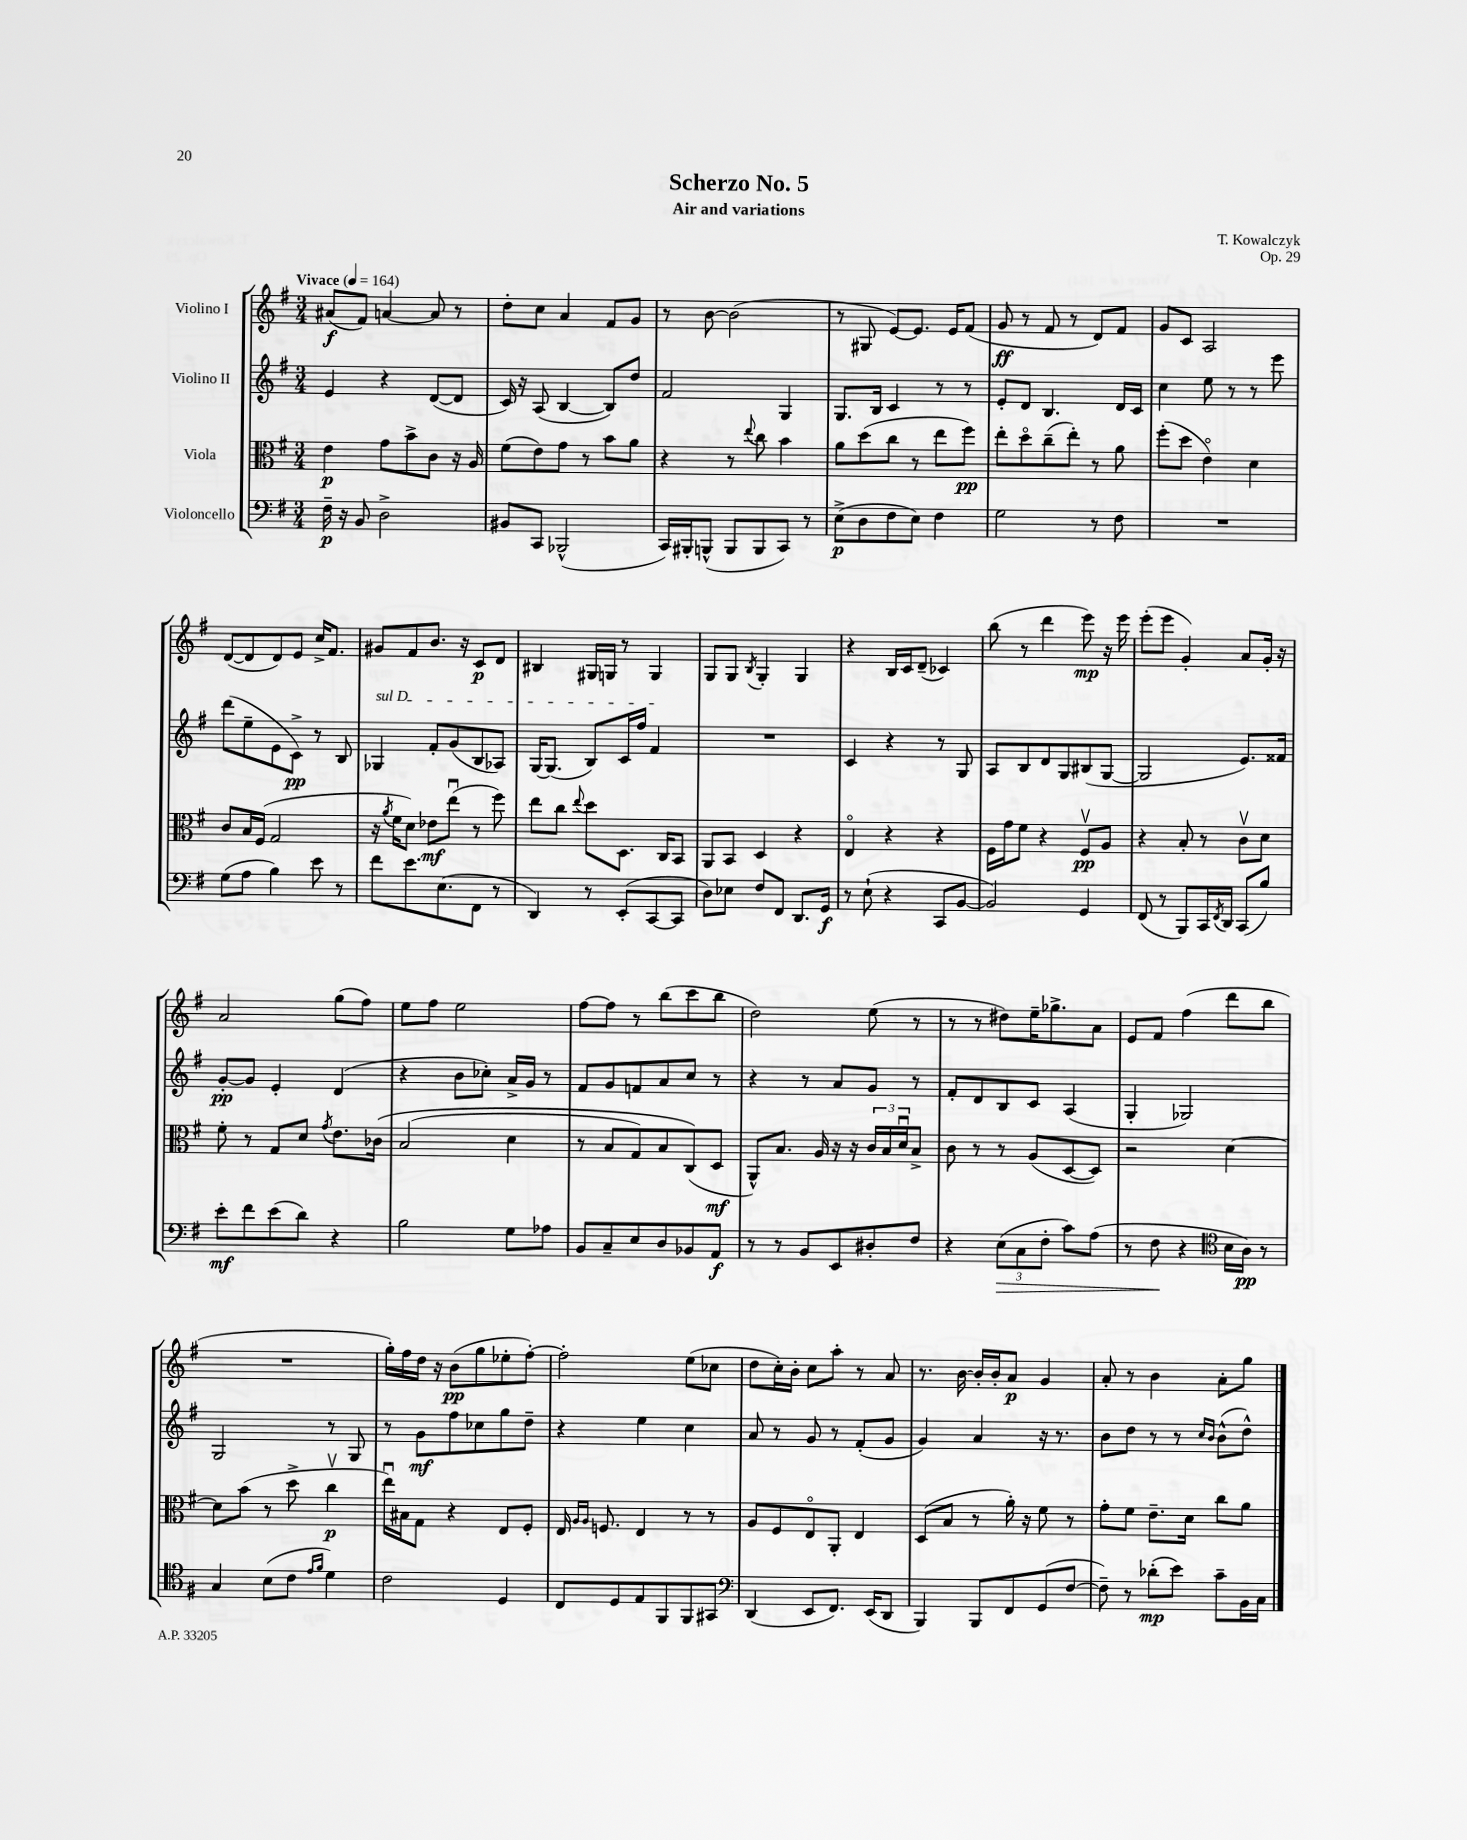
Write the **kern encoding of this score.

**kern	**dynam	**kern	**dynam	**kern	**dynam	**kern	**dynam
*part4	*part4	*part3	*part3	*part2	*part2	*part1	*part1
*staff4	*staff4	*staff3	*staff3	*staff2	*staff2	*staff1	*staff1
*I"Violoncello	*	*I"Viola	*	*I"Violino II	*	*I"Violino I	*
*clefF4	*	*clefC3	*	*clefG2	*	*clefG2	*
*k[f#]	*	*k[f#]	*	*k[f#]	*	*k[f#]	*
*M3/4	*	*M3/4	*	*M3/4	*	*M3/4	*
*MM164	*	*MM164	*	*MM164	*	*MM164	*
=1	=1	=1	=1	=1	=1	=1	=1
!	!	!	!	!	!	!LO:TX:a:B:t=Vivace	!
16F#~\	p	4e\	p	4e/	.	(8a#X/L	f
16r	.	.	.	.	.	.	.
8BB/	.	.	.	.	.	8f#/J)	.
2D^\	.	8g\L	.	4r	.	[4an/	.
.	.	8b^\	.	.	.	.	.
.	.	8c\J	.	([8d/L	.	8a/]	.
.	.	16r	.	8d/J]	.	8r	.
.	.	16A/	.	.	.	.	.
=2	=2	=2	=2	=2	=2	=2	=2
8BB#X/L	.	(8f#\L	.	16c/)	.	8dd'\L	.
.	.	.	.	16r	.	.	.
8CC/J	.	8e\)	.	(8A/	.	8cc\J	.
(2BBB-X^^/	.	8g\J	.	[4B/	.	4a/	.
.	.	8r	.	.	.	.	.
.	.	8b\L	.	8B/L])	.	8f#/L	.
.	.	8a\J	.	8dd/J	.	8g/J	.
=3	=3	=3	=3	=3	=3	=3	=3
16CC/LL)	.	4r	.	2f#/	.	8r	.
16BBB#X'/J	.	.	.	.	.	.	.
(8BBBn^^/J	.	.	.	.	.	[8b\	.
8BBB/L	.	8r	.	.	.	(2b\]	.
.	.	8qqee/	.	.	.	.	.
8BBB/	.	8cc\	.	.	.	.	.
8CC/J)	.	4b\	.	4G/	.	.	.
8r	.	.	.	.	.	.	.
=4	=4	=4	=4	=4	=4	=4	=4
(8E^\L	p	8a\L	.	8.G/L	.	8r	.
8D\	.	(8dd\	.	.	.	8G#X/	.
.	.	.	.	16B/Jk	.	.	.
8F#\	.	8cc\J	.	4c/	.	[8e/L)	.
8E\J)	.	8r	.	.	.	8.e/J]	.
4F#\	.	8ee\L	.	8r	.	.	.
.	.	.	.	.	.	16e/KL	.
.	.	8ff#\J)	pp	8r	.	(8f#/J	.
=5	=5	=5	=5	=5	=5	=5	=5
2G\	.	8ee'\L	.	8e'/L	.	8g/	ff
.	.	8dd\	.	8d/J	.	8r	.
.	.	(8cc~\	.	4.B/	.	8f#/	.
.	.	8ee'\J)	.	.	.	8r	.
8r	.	8r	.	.	.	8d/L)	.
8F#\	.	8a\	.	16d/LL	.	8f#/J	.
.	.	.	.	16c/JJ	.	.	.
=6	=6	=6	=6	=6	=6	=6	=6
2.r	.	(8ff#'\L	.	4cc\	.	8g/L	.
.	.	8dd\J	.	.	.	8c/J	.
.	.	4e\)	.	8ee\	.	2A/	.
.	.	.	.	8r	.	.	.
.	.	4d\	.	8r	.	.	.
.	.	.	.	8eee\	.	.	.
!!LO:LB:g=z
=7	=7	=7	=7	=7	=7	=7	=7
(8G\L	.	8c/L	.	(8ddd\L	.	([8d/L	.
8A\J	.	16B/L	.	8ee~\	.	8d/]	.
.	.	(16F#/JJ	.	.	.	.	.
4B\)	.	2G/	.	8e\	.	8d/)	.
.	.	.	.	8c^\J)	pp	8e/J	.
8e\	.	.	.	8r	.	16cc^/KL	.
.	.	.	.	.	.	8.f#/J	.
8r	.	.	.	8B/	.	.	.
=8	=8	=8	=8	=8	=8	=8	=8
!	!	!	!	!LO:TX:a:i:t=sul D	!	!	!
8f#\L	.	16r	.	4G-X/	.	8g#X/L	.
.	.	8qa/	.	.	.	.	.
.	.	16f#\KL	.	.	.	.	.
8.e\	.	8d\J)	.	.	.	8f#/	.
.	.	8e-X\L	mf	8f#'/L	.	8.b/J	.
(8.E\	.	.	.	.	.	.	.
.	.	(8eeu\J	.	(8g/	.	.	.
.	.	.	.	.	.	16r	.
8FF#\J	.	8r	.	8B/	.	8c/L	p
8r	.	8ff#\)	.	8A-X/J)	.	8d/J	.
=9	=9	=9	=9	=9	=9	=9	=9
4DD/)	.	8ee\L	.	[16G/KL	.	4B#X/	.
.	.	.	.	(8.G/J]	.	.	.
.	.	8cc\J	.	.	.	.	.
.	.	8qqee/	.	.	.	.	.
8r	.	8dd\L	.	8B/L)	.	16G#X/LL	.
.	.	.	.	.	.	16Gn/JJ	.
(8EE'/L	.	8.D\J	.	16c/L	.	8r	.
.	.	.	.	16ff#/JJ	.	.	.
[8CC/	.	.	.	4f#/	.	4G/	.
.	.	16C/KL	.	.	.	.	.
8CC/J]	.	8BB/J	.	.	.	.	.
=10	=10	=10	=10	=10	=10	=10	=10
8D\L)	.	8AA/L	.	2.r	.	8G/L	.
8E-X\J	.	8BB/J	.	.	.	8G/J	.
.	.	.	.	.	.	8qB/	.
8F#/L	.	4D/	.	.	.	4G'/	.
8FF#/J	.	.	.	.	.	.	.
8.DD/L	.	4r	.	.	.	4G/	.
16GG/Jk	f	.	.	.	.	.	.
=11	=11	=11	=11	=11	=11	=11	=11
8r	.	4E/	.	4c/	.	4r	.
(8E`\	.	.	.	.	.	.	.
4r	.	4r	.	4r	.	16B/LL	.
.	.	.	.	.	.	16c/J	.
.	.	.	.	.	.	(8d~/J	.
8CC/L	.	4r	.	8r	.	4c-X/)	.
[8BB/J	.	.	.	8G/	.	.	.
=12	=12	=12	=12	=12	=12	=12	=12
2BB/])	.	16F#\LL	.	8A/L	.	(8bb\	.
.	.	16g\J	.	.	.	.	.
.	.	8f#\J	.	8B/	.	8r	.
.	.	4r	.	8d/	.	4ddd\	.
.	.	.	.	8G/	.	.	.
4GG/	.	8F#v/L	pp	(8B#X/	.	8eee\)	mp
.	.	8A/J	.	[8G/J	.	16r	.
.	.	.	.	.	.	16eee\	.
=13	=13	=13	=13	=13	=13	=13	=13
(8FF#/	.	4r	.	2G/]	.	(8eee'\L	.
8r	.	.	.	.	.	8eee\J	.
8BBB/L)	.	8B'/	.	.	.	4g'/)	.
16CC/L	.	8r	.	.	.	.	.
8qFF#/	.	.	.	.	.	.	.
16DD/JJ	.	.	.	.	.	.	.
(8CC/L	.	8cv\L	.	8.e/L)	.	8a/L	.
8B/J)	.	8d\J	.	.	.	16g'/Jk	.
.	.	.	.	16f##X/Jk	.	16r	.
!!LO:LB:g=z
=14	=14	=14	=14	=14	=14	=14	=14
8e'\L	mf	8f#'\	.	[8g'/L	pp	2a/	.
8f#\	.	8r	.	8g/J]	.	.	.
(8e\	.	8G/L	.	4e'/	.	.	.
8d\J)	.	8d/J	.	.	.	.	.
.	.	8qg/	.	.	.	.	.
4r	.	8.e\L	.	(4d/	.	(8gg\L	.
.	.	.	.	.	.	8ff#\J)	.
.	.	(16c-X\Jk	.	.	.	.	.
=15	=15	=15	=15	=15	=15	=15	=15
2B\	.	(2B/	.	4r	.	8ee\L	.
.	.	.	.	.	.	8ff#\J	.
.	.	.	.	8b\L	.	2ee\	.
.	.	.	.	8cc-X'\J)	.	.	.
8G\L	.	4d\	.	16a^/LL	.	.	.
.	.	.	.	16g/JJ	.	.	.
8A-X\J	.	.	.	8r	.	.	.
=16	=16	=16	=16	=16	=16	=16	=16
8BB/L	.	8r	.	8f#/L	.	[8ff#\L	.
8C~/	.	8B/L	.	8g/	.	8ff#\J]	.
8E/	.	8G/)	.	8fn/	.	8r	.
8D/	.	8B/	.	8a/	.	(8bb\L	.
8BB-X/	.	(8C/)	.	8cc/J	.	8ccc\	.
8AA/J	f	8D/J	mf	8r	.	8bb\J	.
=17	=17	=17	=17	=17	=17	=17	=17
8r	.	8AA^^/L)	.	4r	.	2dd\)	.
8r	.	8.B/J	.	.	.	.	.
8BB/L	.	.	.	8r	.	.	.
.	.	16A/	.	.	.	.	.
8EE/	.	16r	.	8a/L	.	.	.
.	.	16r	.	.	.	.	.
8D#X'/	.	24c/LL	.	8g/J	.	(8ee\	.
.	.	24B/	.	.	.	.	.
.	.	24du/J	.	.	.	.	.
8F#/J	.	8B^/J	.	8r	.	8r	.
=18	=18	=18	=18	=18	=18	=18	=18
4r	.	8c\	.	8f#'/L	.	8r	.
.	.	8r	.	8d/	.	8r	.
!	!LO:HP:b	!	!	!	!	!	!
(12E\L	>	8r	.	8B/	.	8dd#X\L)	.
12C\	.	.	.	.	.	.	.
.	.	(8A/L	.	8c/J	.	16ee~\K	.
12F#'\J	.	.	.	.	.	.	.
.	.	.	.	.	.	8.gg-X^\	.
8c\L)	.	[8D/	.	(4A/	.	.	.
(8A\J	.	8D/J])	.	.	.	8a\J	.
=19	=19	=19	=19	=19	=19	=19	=19
8r	.	2r	.	4G'/	.	8e/L	.
8F#\	.	.	.	.	.	8f#/J	.
4r	]	.	.	2G-X/)	.	(4ff#\	.
*clefC4	*	*	*	*	*	*	*
16B\LL	.	[4d\	.	.	.	8ddd\L	.
16A\JJ)	pp	.	.	.	.	.	.
8r	.	.	.	.	.	8bb\J	.
!!LO:LB:g=z
=20	=20	=20	=20	=20	=20	=20	=20
4G/	.	8d\L]	.	2G/	.	2.r	.
.	.	(8b\J	.	.	.	.	.
(8B\L	.	8r	.	.	.	.	.
8c\J	.	8dd^\	.	.	.	.	.
16qqe/LL	.	.	.	.	.	.	.
16qqf#/JJ	.	.	.	.	.	.	.
4d\)	.	4ccv\	p	8r	.	.	.
.	.	.	.	8G/	.	.	.
=21	=21	=21	=21	=21	=21	=21	=21
2c\	.	16eeu\LL)	.	8r	.	16gg'\LL)	.
.	.	16B#X\J	.	.	.	16ff#\	.
.	.	8G\J	.	8g\L	mf	16dd\JJ	.
.	.	.	.	.	.	16r	.
.	.	4r	.	8ff#\	.	(8b\L	pp
.	.	.	.	8cc-X\	.	8gg\	.
4D/	.	8E/L	.	8gg\	.	8ee-X'\	.
.	.	8F#'/J	.	8dd~\J	.	[8ff#'\J)	.
=22	=22	=22	=22	=22	=22	=22	=22
8C/L	.	16E/	.	4r	.	2ff#'\]	.
.	.	16qqA/LL	.	.	.	.	.
.	.	16qqA/JJ	.	.	.	.	.
.	.	8.Fn/	.	.	.	.	.
8D/	.	.	.	.	.	.	.
8E/	.	4E/	.	4ee\	.	.	.
8FF#/	.	.	.	.	.	.	.
8FF#/	.	8r	.	4cc\	.	(8ee\L	.
8GG#X/J	.	8r	.	.	.	8cc-X\J	.
=23	=23	=23	=23	=23	=23	=23	=23
*clefF4	*	*	*	*	*	*	*
(4DD/	.	8A/L	.	8a/	.	8dd\L	.
.	.	8F#/	.	8r	.	16cc'\L)	.
.	.	.	.	.	.	16b'\JJ	.
8EE/L	.	8E/	.	8g/	.	8cc\L	.
8.FF#/J)	.	8AA'/J	.	8r	.	8aa'\J	.
.	.	4E/	.	(8f#'/L	.	8r	.
(16EE/KL	.	.	.	.	.	.	.
8DD/J	.	.	.	8g/J	.	8a/	.
=24	=24	=24	=24	=24	=24	=24	=24
4BBB/)	.	(8D/L	.	4g/)	.	8.r	.
.	.	8B/J	.	.	.	.	.
.	.	.	.	.	.	[16b\	.
8BBB/L	.	8r	.	4a/	.	16b'/LL]	.
.	.	.	.	.	.	16b'/J	.
8FF#/	.	16a'\)	.	.	.	8a/J	p
.	.	16r	.	.	.	.	.
(8GG/	.	8f#\	.	16r	.	4g/	.
.	.	.	.	8.r	.	.	.
[8F#/J	.	8r	.	.	.	.	.
=25	=25	=25	=25	=25	=25	=25	=25
8F#~\])	.	8g'\L	.	8b\L	.	8a'/	.
8r	.	8f#\J	.	8dd\J	.	8r	.
(8d-X'\L	mp	8.e~\L	.	8r	.	4b\	.
8e\J)	.	.	.	8r	.	.	.
.	.	16d\Jk	.	.	.	.	.
.	.	.	.	16qqcc/LL	.	.	.
.	.	.	.	16qqb/JJ	.	.	.
8c~\L	.	8cc\L	.	(8b^^\L	.	8a'\L	.
16BB\L	.	8a\J	.	8dd^^\J)	.	8gg\J	.
16C\JJ	.	.	.	.	.	.	.
==	==	==	==	==	==	==	==
*-	*-	*-	*-	*-	*-	*-	*-
